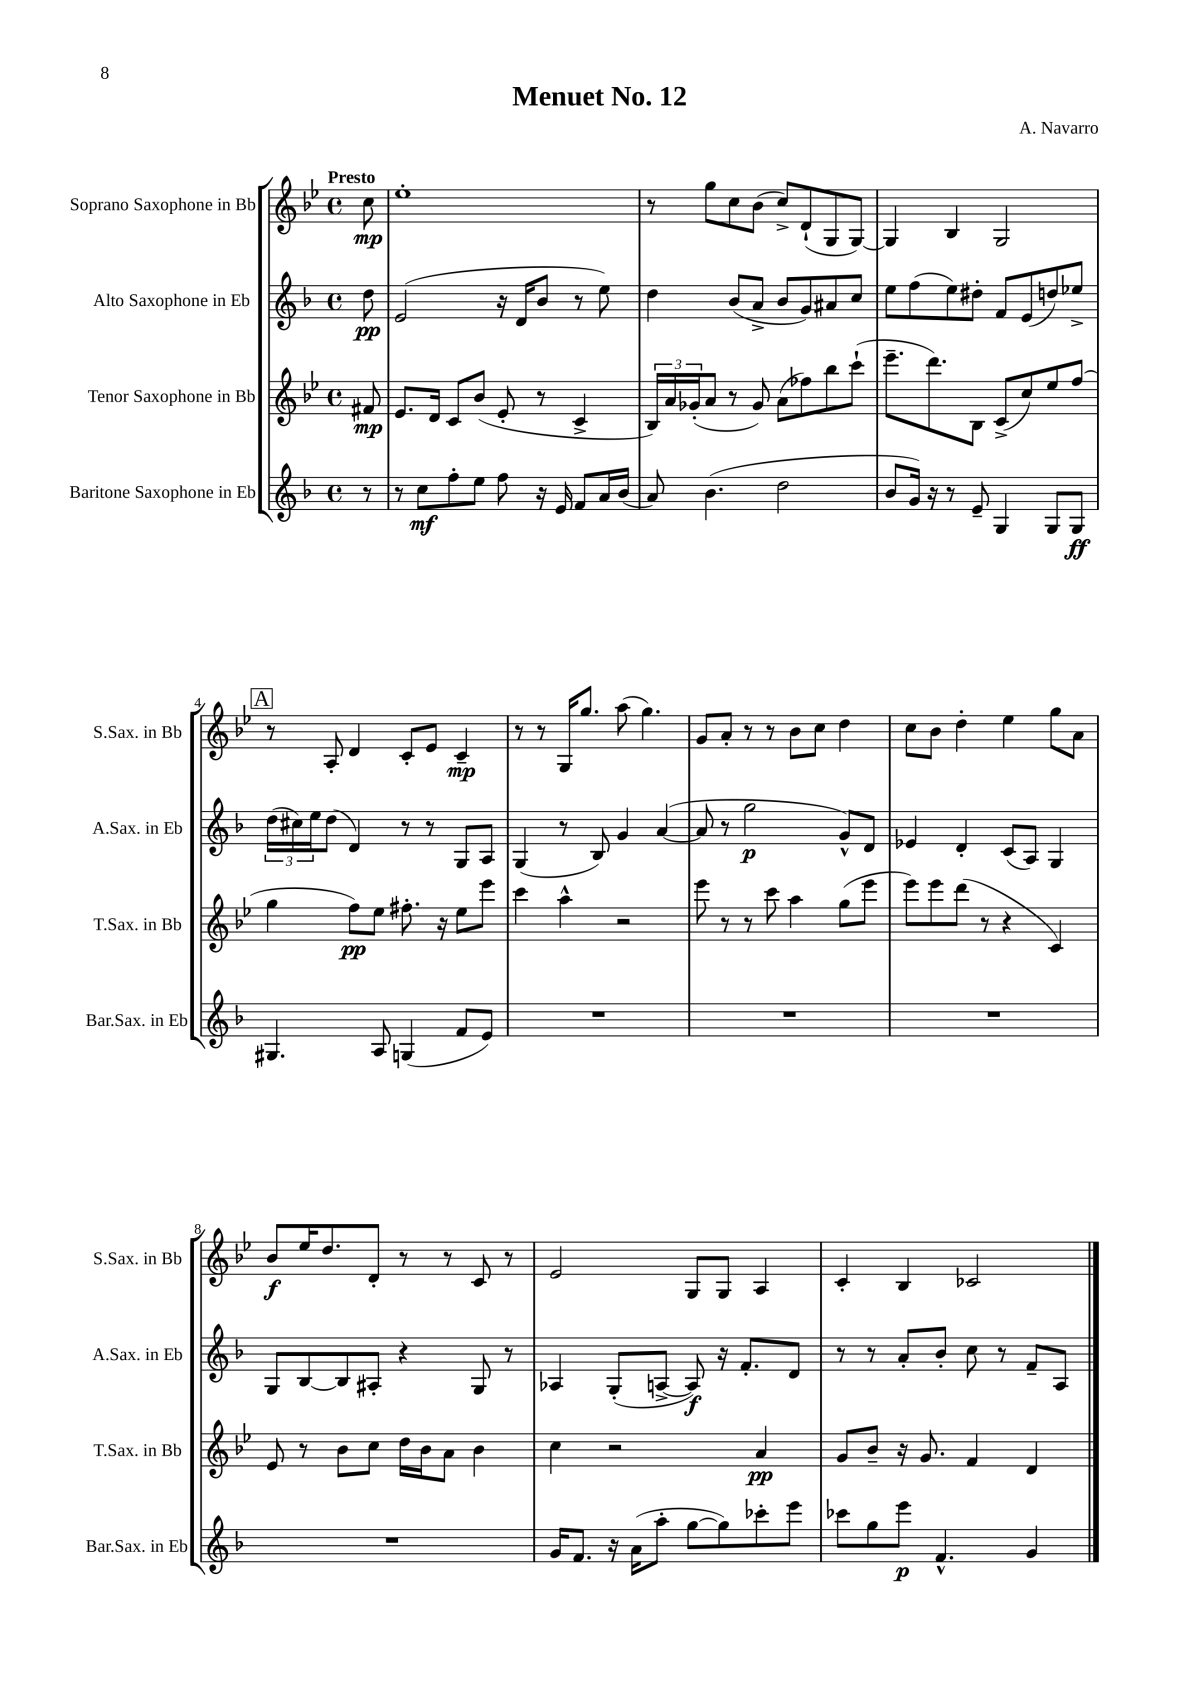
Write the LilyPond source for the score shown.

\header { title = "Menuet No. 12" composer = "A. Navarro" }
<<
\new StaffGroup <<
\new Staff = "s0" \with { instrumentName = "Soprano Saxophone in Bb" shortInstrumentName = "S.Sax. in Bb" } {
    \clef treble \key bes \major \defaultTimeSignature \time 4/4 \partial 8 \tempo "Presto"
    c''8\mp |
    ees''1-. |
    r8 g''8 c''8 bes'8( c''8->) d'8-!( g8 g8~) |
    g4 bes4 g2 |
    \mark \markup { \box "A" } r8 a8-. d'4 c'8-. ees'8 c'4--\mp |
    r8 r8 g16 g''8. a''8( g''4.) |
    g'8 a'8-. r8 r8 bes'8 c''8 d''4 |
    c''8 bes'8 d''4-. ees''4 g''8 a'8 |
    bes'8\f ees''16 d''8. d'8-. r8 r8 c'8 r8 |
    ees'2 g8 g8 a4 |
    c'4-. bes4 ces'2 \bar "|." |
}
\new Staff = "s1" \with { instrumentName = "Alto Saxophone in Eb" shortInstrumentName = "A.Sax. in Eb" } {
    \clef treble \key f \major \defaultTimeSignature \time 4/4 \partial 8
    d''8\pp |
    e'2( r16 d'16 bes'8 r8 e''8) |
    d''4 bes'8( a'8-> bes'8 g'8) ais'8 c''8 |
    e''8 f''8( e''8) dis''8-. f'8 e'8( d''8) ees''8-> |
    \mark \markup { \box "A" } \tuplet 3/2 { d''16( cis''16) e''16 } d''8( d'4) r8 r8 g8 a8 |
    g4( r8 bes8) g'4 a'4~( |
    a'8 r8 g''2\p g'8-^) d'8 |
    ees'4 d'4-. c'8( a8) g4 |
    g8 bes8~ bes8 ais8-. r4 g8 r8 |
    aes4 g8-.( a8~-> a8\f) r16 f'8.-. d'8 |
    r8 r8 a'8-. bes'8-. c''8 r8 f'8-- a8 \bar "|." |
}
\new Staff = "s2" \with { instrumentName = "Tenor Saxophone in Bb" shortInstrumentName = "T.Sax. in Bb" } {
    \clef treble \key bes \major \defaultTimeSignature \time 4/4 \partial 8
    fis'8\mp |
    ees'8. d'16 c'8 bes'8( ees'8-. r8 c'4-> |
    \tuplet 3/2 { bes16) a'16 ges'16-.( } a'8 r8 ges'8) a'8( fes''8) bes''8 c'''8-!( |
    ees'''8.-- d'''8.) bes8 c'8->( c''8) ees''8 f''8( |
    \mark \markup { \box "A" } g''4 f''8\pp) ees''8 fis''8.-. r16 ees''8 ees'''8 |
    c'''4 a''4-^ r2 |
    ees'''8 r8 r8 c'''8 a''4 g''8( ees'''8 |
    ees'''8) ees'''8 d'''8( r8 r4 c'4) |
    ees'8 r8 bes'8 c''8 d''16 bes'16 a'8 bes'4 |
    c''4 r2 a'4\pp |
    g'8 bes'8-- r16 g'8. f'4 d'4 \bar "|." |
}
\new Staff = "s3" \with { instrumentName = "Baritone Saxophone in Eb" shortInstrumentName = "Bar.Sax. in Eb" } {
    \clef treble \key f \major \defaultTimeSignature \time 4/4 \partial 8
    r8 |
    r8 c''8\mf f''8-. e''8 f''8 r16 e'16 f'8 a'16 bes'16( |
    a'8) bes'4.( d''2 |
    bes'8 g'16) r16 r8 e'8-- g4 g8 g8\ff |
    \mark \markup { \box "A" } gis4. a8 g4( f'8 e'8) |
    R1 |
    R1 |
    R1 |
    R1 |
    g'16 f'8. r16 a'16( a''8-. g''8~ g''8) ces'''8-. e'''8 |
    ces'''8 g''8 e'''8\p f'4.-^ g'4 \bar "|." |
}
>>
>>
